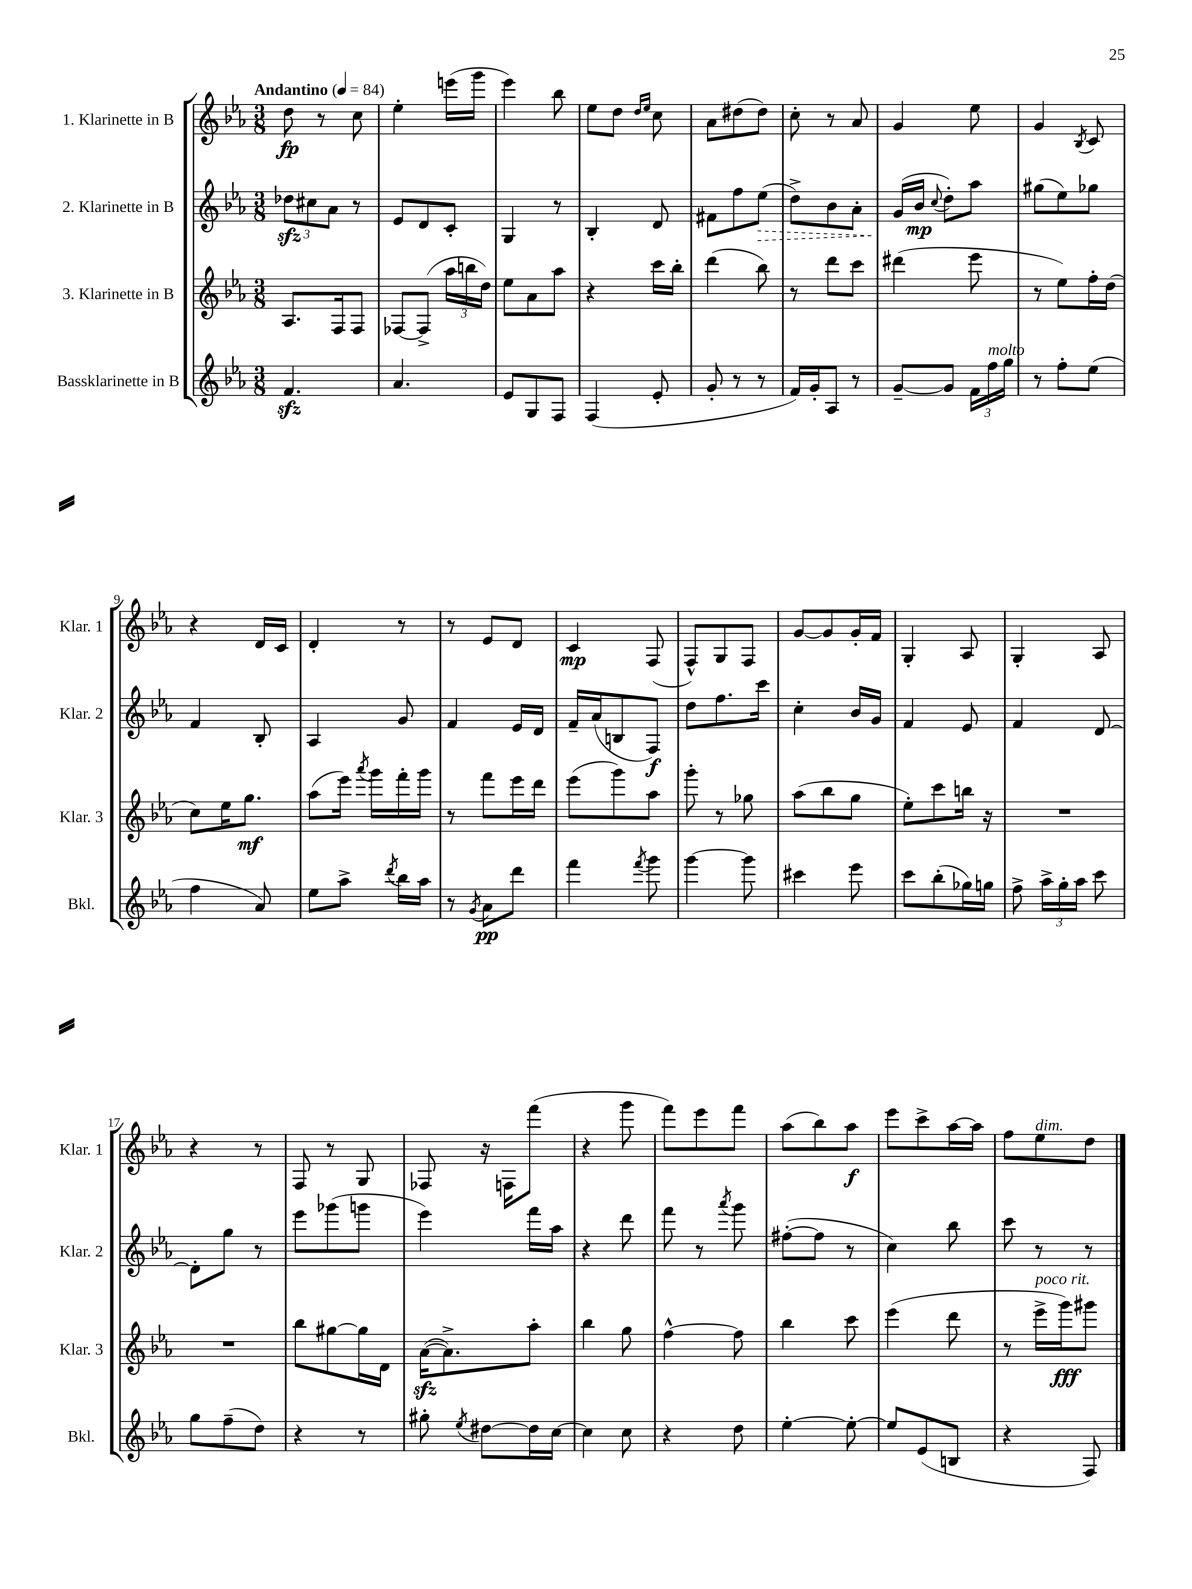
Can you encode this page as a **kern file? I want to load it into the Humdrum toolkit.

**kern	**dynam	**kern	**dynam	**kern	**dynam	**kern	**dynam
*part4	*part4	*part3	*part3	*part2	*part2	*part1	*part1
*staff4	*staff4	*staff3	*staff3	*staff2	*staff2	*staff1	*staff1
*I"Bassklarinette in B	*	*I"3. Klarinette in B	*	*I"2. Klarinette in B	*	*I"1. Klarinette in B	*
*I'Bkl.	*	*I'Klar. 3	*	*I'Klar. 2	*	*I'Klar. 1	*
*clefG2	*	*clefG2	*	*clefG2	*	*clefG2	*
*k[b-e-a-]	*	*k[b-e-a-]	*	*k[b-e-a-]	*	*k[b-e-a-]	*
*M3/8	*	*M3/8	*	*M3/8	*	*M3/8	*
*MM84	*	*MM84	*	*MM84	*	*MM84	*
=1	=1	=1	=1	=1	=1	=1	=1
!	!	!	!	!	!	!LO:TX:a:B:t=Andantino	!
4.fzz/	.	8.A-/L	.	12dd-Xzz\L	.	8dd\	fp
.	.	.	.	12cc#X\	.	.	.
.	.	.	.	.	.	8r	.
.	.	.	.	12a-\J	.	.	.
.	.	16F/k	.	.	.	.	.
.	.	8F/J	.	8r	.	8cc\	.
=2	=2	=2	=2	=2	=2	=2	=2
4.a-/	.	[8F-X/L	.	8e-/L	.	4ee-'\	.
.	.	(8F-^/J]	.	8d/	.	.	.
.	.	24aa-\LL	.	8c'/J	.	(16eeen\LL	.
.	.	24bbn\	.	.	.	.	.
.	.	.	.	.	.	16ggg\JJ	.
.	.	24dd\JJ)	.	.	.	.	.
=3	=3	=3	=3	=3	=3	=3	=3
8e-/L	.	8ee-\L	.	4G/	.	4eee-\)	.
8G/	.	8a-\	.	.	.	.	.
8F/J	.	8aa-\J	.	8r	.	8bb-\	.
=4	=4	=4	=4	=4	=4	=4	=4
(4F/	.	4r	.	4B-'/	.	8ee-\L	.
.	.	.	.	.	.	8dd\J	.
.	.	.	.	.	.	16qqdd/LL	.
.	.	.	.	.	.	16qqee-/JJ	.
8e-'/	.	16ccc\LL	.	8d/	.	8cc\	.
.	.	16bb-'\JJ	.	.	.	.	.
=5	=5	=5	=5	=5	=5	=5	=5
8g'/	.	(4ddd\	.	8f#X\L	.	8a-\L	.
8r	.	.	.	8ff\	.	(8dd#X\	.
!	!	!	!	!	!LO:HP:b	!	!
8r	.	8bb-\)	.	(8ee-\J	>	8dd#\J)	.
=6	=6	=6	=6	=6	=6	=6	=6
16f/LL)	.	8r	.	8dd^\L)	.	8cc'\	.
16g'/J	.	.	.	.	.	.	.
8A-/J	.	8ddd\L	.	8b-\	.	8r	.
8r	.	8ccc\J	.	8a-'\J	.	8a-/	.
=7	=7	=7	=7	=7	=7	=7	=7
[8g~/L	.	(4ddd#X\	.	(16g/LL	.	4g/	.
.	.	.	.	16b-/JJ	] mp	.	.
.	.	.	.	8qqcc/	.	.	.
8g/J]	.	.	.	8dd'\L)	.	.	.
24f\LL	.	8eee-\	.	8aa-\J	.	8ee-\	.
!LO:TX:a:i:t=molto	!	!	!	!	!	!	!
24ff\	.	.	.	.	.	.	.
24gg\JJ	.	.	.	.	.	.	.
=8	=8	=8	=8	=8	=8	=8	=8
8r	.	8r	.	(8gg#X\L	.	4g/	.
8ff'\L	.	8ee-\L)	.	8ee-\)	.	.	.
.	.	.	.	.	.	8qB-/	.
(8ee-\J	.	16ff'\L	.	8gg-X\J	.	8c/	.
.	.	(16dd\JJ	.	.	.	.	.
!!LO:LB:g=z
=9	=9	=9	=9	=9	=9	=9	=9
4ff\	.	8cc\L)	.	4f/	.	4r	.
.	.	16ee-\K	.	.	.	.	.
.	.	8.gg\J	mf	.	.	.	.
8a-/)	.	.	.	8B-'/	.	16d/LL	.
.	.	.	.	.	.	16c/JJ	.
=10	=10	=10	=10	=10	=10	=10	=10
8ee-\L	.	(8aa-\L	.	4A-/	.	4d'/	.
8aa-^\J	.	16eee-\Jk)	.	.	.	.	.
.	.	8qaaa-/	.	.	.	.	.
.	.	16ggg\LL	.	.	.	.	.
8qddd/	.	.	.	.	.	.	.
16bb-\LL	.	16fff'\	.	8g/	.	8r	.
16aa-\JJ	.	16ggg\JJ	.	.	.	.	.
=11	=11	=11	=11	=11	=11	=11	=11
8r	.	8r	.	4f/	.	8r	.
8qg/	.	.	.	.	.	.	.
8a-\L	pp	8fff\L	.	.	.	8e-/L	.
8ddd\J	.	16eee-\L	.	16e-/LL	.	8d/J	.
.	.	16ddd\JJ	.	16d/JJ	.	.	.
=12	=12	=12	=12	=12	=12	=12	=12
4fff\	.	(8eee-\L	.	16f~/LL	.	4c/	mp
.	.	.	.	(16a-/J	.	.	.
.	.	8ggg\)	.	8Bn/	.	.	.
8qfff/	.	.	.	.	.	.	.
8ggg\	.	8aa-\J	.	8F/J)	f	(8F/	.
=13	=13	=13	=13	=13	=13	=13	=13
[4ggg\	.	8ggg'\	.	8dd\L	.	8F^^/L)	.
.	.	8r	.	8.ff\	.	8G/	.
8ggg\]	.	8gg-X\	.	.	.	8F/J	.
.	.	.	.	16ccc\Jk	.	.	.
=14	=14	=14	=14	=14	=14	=14	=14
4ccc#X\	.	(8aa-\L	.	4cc'\	.	[8g/L	.
.	.	8bb-\	.	.	.	8g/]	.
8eee-\	.	8gg\J	.	16b-/LL	.	16g'/L	.
.	.	.	.	16g/JJ	.	16f/JJ	.
=15	=15	=15	=15	=15	=15	=15	=15
8ccc\L	.	8ee-'\L)	.	4f/	.	4G'/	.
(8bb-'\	.	8ccc\	.	.	.	.	.
16gg-X\L)	.	16bbn\Jk	.	8e-/	.	8A-/	.
16ggn\JJ	.	16r	.	.	.	.	.
=16	=16	=16	=16	=16	=16	=16	=16
8ff^\	.	4.r	.	4f/	.	4G'/	.
24aa-^\LL	.	.	.	.	.	.	.
24gg'\	.	.	.	.	.	.	.
24aa-\JJ	.	.	.	.	.	.	.
8ccc\	.	.	.	[8d/	.	8A-/	.
!!LO:LB:g=z
=17	=17	=17	=17	=17	=17	=17	=17
8gg\L	.	4.r	.	8d'\L]	.	4r	.
(8ff~\	.	.	.	8gg\J	.	.	.
8dd\J)	.	.	.	8r	.	8r	.
=18	=18	=18	=18	=18	=18	=18	=18
4r	.	8bb-\L	.	8eee-\L	.	8F/	.
.	.	[8gg#X\	.	(8ggg-X\	.	8r	.
8r	.	16gg#\L]	.	8gggn\J	.	8G/	.
.	.	16d\JJ	.	.	.	.	.
=19	=19	=19	=19	=19	=19	=19	=19
8gg#X'\	.	([16a-zz\KL	.	4eee-\)	.	8F-X/	.
.	.	8.a-^\])	.	.	.	.	.
8qee-/	.	.	.	.	.	.	.
[8dd#X\L	.	.	.	.	.	16r	.
.	.	.	.	.	.	16Fn\KL	.
16dd#\L]	.	8aa-'\J	.	16fff\LL	.	(8fff\J	.
[16cc\JJ	.	.	.	16aa-\JJ	.	.	.
=20	=20	=20	=20	=20	=20	=20	=20
4cc\]	.	4bb-\	.	4r	.	4r	.
8cc\	.	8gg\	.	8ddd\	.	8ggg\	.
=21	=21	=21	=21	=21	=21	=21	=21
4r	.	[4ff^^\	.	8fff\	.	8fff\L)	.
.	.	.	.	8r	.	8eee-\	.
.	.	.	.	8qaaa-/	.	.	.
8dd\	.	8ff\]	.	8ggg\	.	8fff\J	.
=22	=22	=22	=22	=22	=22	=22	=22
[4ee-'\	.	4bb-\	.	([8ff#X'\L	.	(8aa-\L	.
.	.	.	.	8ff#\J]	.	8bb-\)	.
8ee-'\_	.	8ccc\	.	8r	.	8aa-\J	f
=23	=23	=23	=23	=23	=23	=23	=23
8ee-/L]	.	(4eee-\	.	4cc\)	.	8eee-\L	.
(8e-/	.	.	.	.	.	8ccc^\	.
8Bn/J	.	8ddd\	.	8bb-\	.	[16aa-\L	.
.	.	.	.	.	.	16aa-\JJ]	.
=24	=24	=24	=24	=24	=24	=24	=24
4r	.	8r	.	8ccc\	.	8ff\L	.
!	!	!	!	!	!	!LO:TX:a:i:t=dim.	!
!	!	!LO:TX:a:i:t=poco rit.	!	!	!	!	!
.	.	16eee-^\LL	.	8r	.	8ee-\	.
.	.	16ggg\J)	fff	.	.	.	.
8F/)	.	8ggg#X\J	.	8r	.	8dd\J	.
==	==	==	==	==	==	==	==
*-	*-	*-	*-	*-	*-	*-	*-
